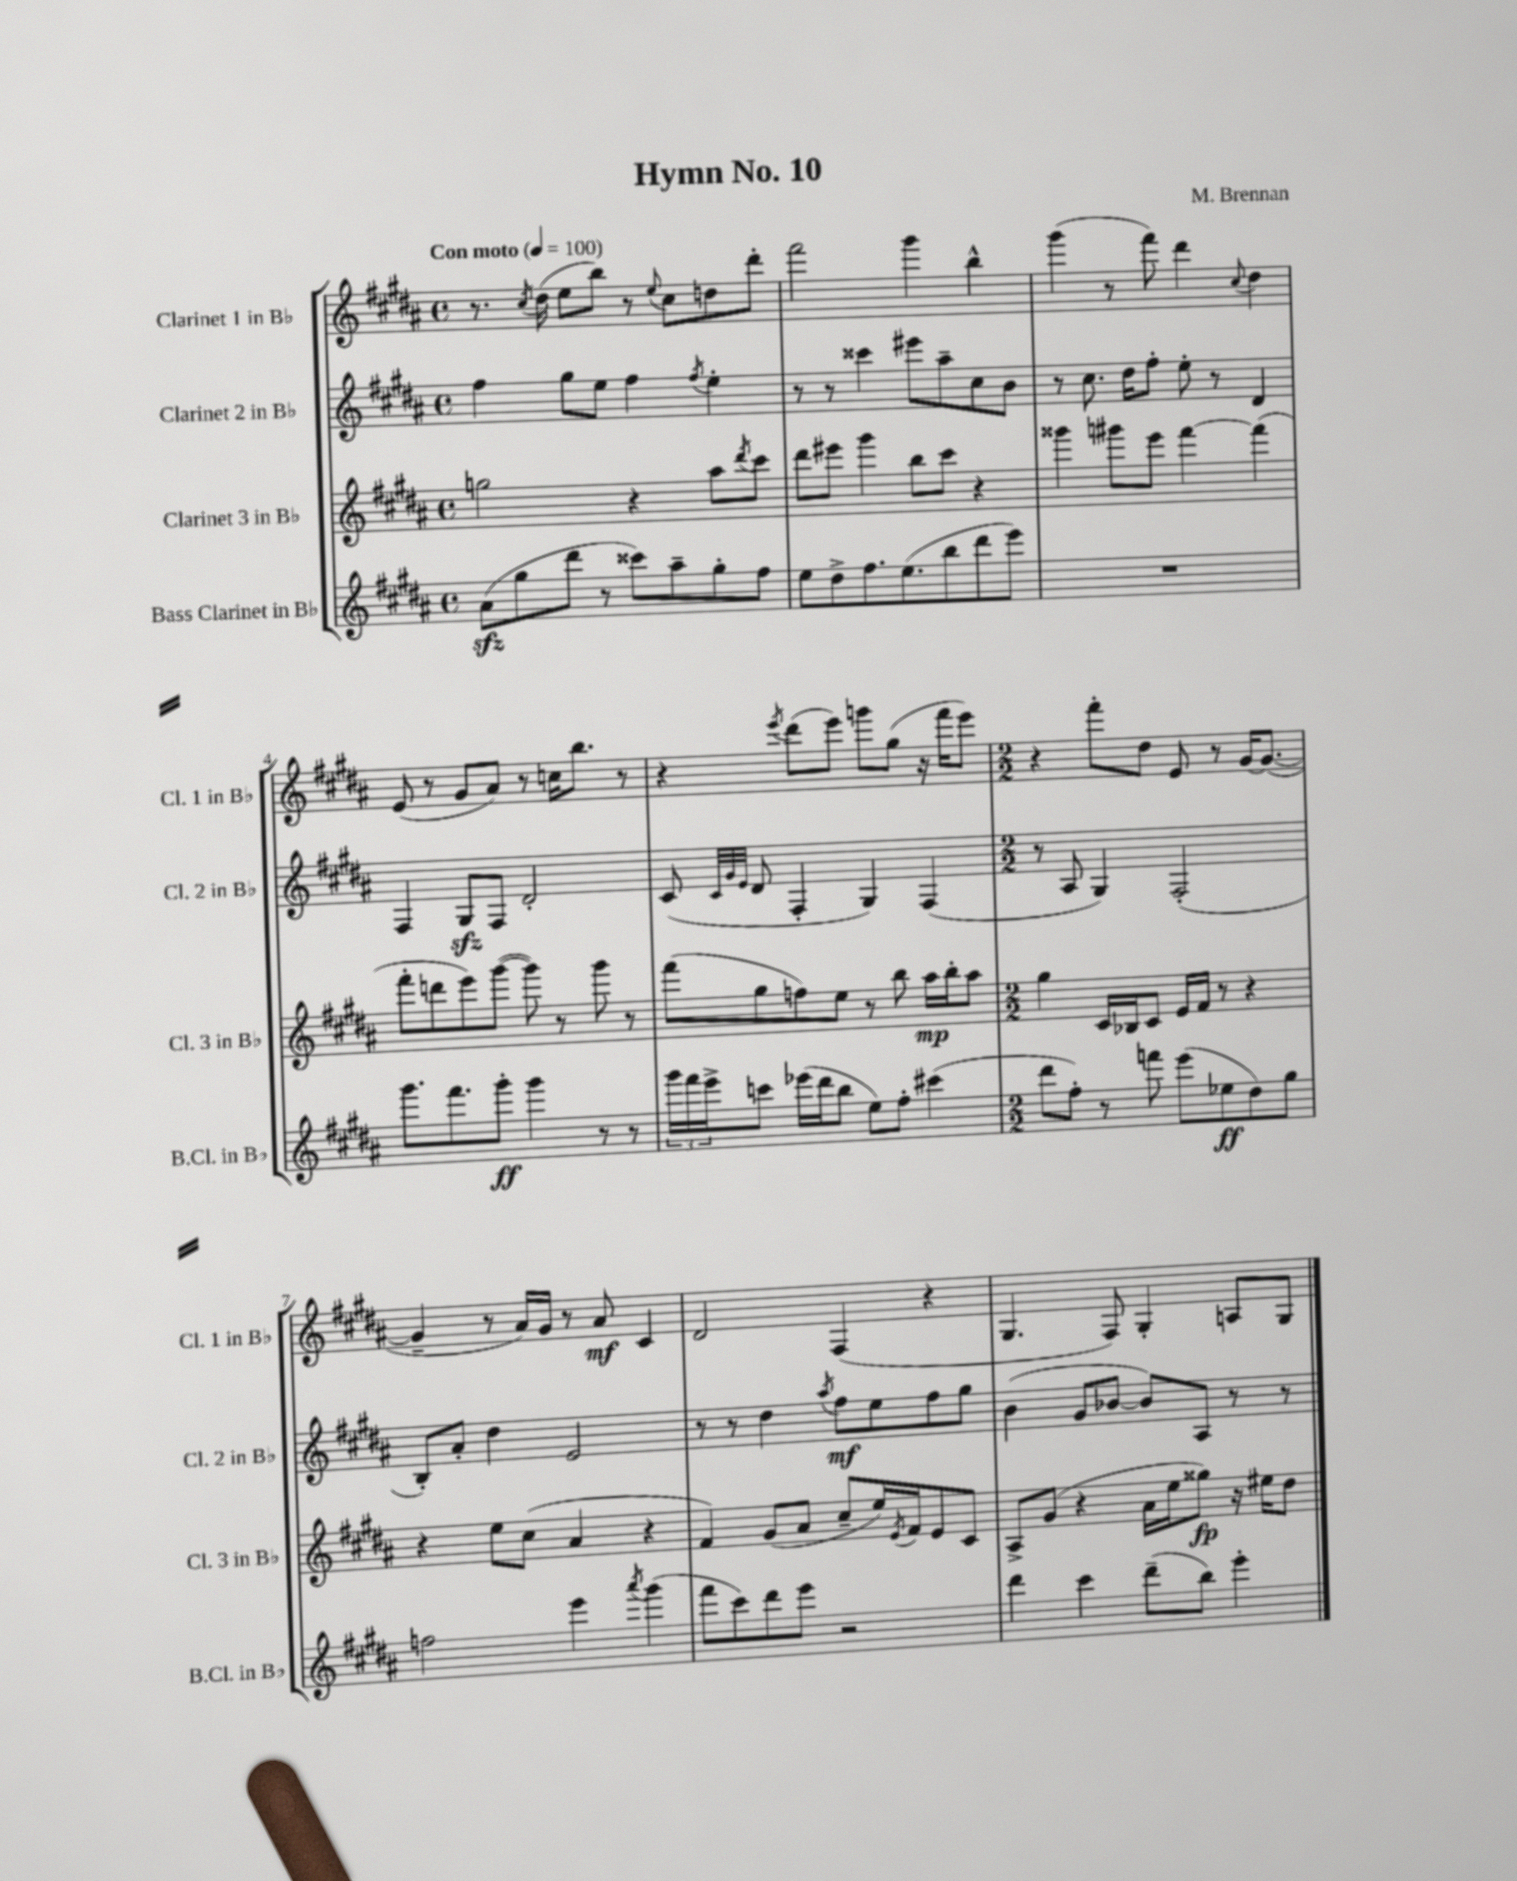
\header { title = "Hymn No. 10" composer = "M. Brennan" }
<<
\new StaffGroup <<
\new Staff = "s0" \with { instrumentName = "Clarinet 1 in Bb" shortInstrumentName = "Cl. 1 in Bb" } {
    \clef treble \key b \major \defaultTimeSignature \time 4/4 \tempo "Con moto" 4 = 100
    r8. \acciaccatura { cis''8 } dis''16( e''8 b''8) r8 \appoggiatura { e''8 } cis''8 d''8 dis'''8-. |
    fis'''2 gis'''4 b''4-^ |
    gis'''4( r8 fis'''8) dis'''4 \appoggiatura { cis''8 } dis''4 |
    e'8( r8 gis'8 ais'8) r8 c''16 b''8. r8 |
    r4 \acciaccatura { e'''8 } dis'''8( e'''8) g'''8 gis''8( r16 fis'''16 e'''8) |
    \numericTimeSignature \time 2/2 r4 fis'''8-. dis''8 e'8 r8 gis'16~ gis'8.~( |
    gis'4-- r8 ais'16) gis'16 r8 ais'8\mf cis'4 |
    dis'2 fis4( r4 |
    gis4. fis8) gis4-. a8 gis8 \bar "|." |
}
\new Staff = "s1" \with { instrumentName = "Clarinet 2 in Bb" shortInstrumentName = "Cl. 2 in Bb" } {
    \clef treble \key b \major \defaultTimeSignature \time 4/4
    fis''4 gis''8 e''8 fis''4 \acciaccatura { fis''8 } e''4-. |
    r8 r8 cisis'''4 eis'''8 ais''8-- cis''8 b'8 |
    r8 cis''8. dis''16 fis''8-. e''8-. r8 dis'4 |
    fis4 gis8\sfz fis8 dis'2-. |
    cis'8( \grace { cis'32 gis'32 e'32 } dis'8 fis4-. gis4) fis4( |
    \numericTimeSignature \time 2/2 r8 ais8 gis4) fis2-.( |
    b8-.) ais'8-. dis''4 e'2 |
    r8 r8 dis''4 \acciaccatura { ais''8 } fis''8\mf e''8 fis''8 gis''8 |
    b'4( gis'8 bes'8~ bes'8) ais8 r8 r8 \bar "|." |
}
\new Staff = "s2" \with { instrumentName = "Clarinet 3 in Bb" shortInstrumentName = "Cl. 3 in Bb" } {
    \clef treble \key b \major \defaultTimeSignature \time 4/4
    g''2 r4 ais''8 \acciaccatura { dis'''8 } cis'''8 |
    dis'''8 eis'''8 gis'''4 b''8 cis'''8 r4 |
    gisis'''4 gis'''8 e'''8 fis'''4~ fis'''4( |
    fis'''8-. d'''8 e'''8) gis'''8~( gis'''8) r8 gis'''8 r8 |
    fis'''8( gis''8 f''8) e''8 r8 b''8 ais''16\mp b''16-. ais''8 |
    \numericTimeSignature \time 2/2 gis''4 cis'16 bes16 cis'8 e'16 fis'16 r8 r4 |
    r4 e''8 cis''8( ais'4 r4 |
    fis'4) gis'8( ais'8 cis''8-- e''16) \acciaccatura { e'8 } fis'16 e'8 cis'8 |
    ais8-> gis'8( r4 ais'16 e''16 gisis''8\fp) r16 eis''16 dis''8 \bar "|." |
}
\new Staff = "s3" \with { instrumentName = "Bass Clarinet in Bb" shortInstrumentName = "B.Cl. in Bb" } {
    \clef treble \key b \major \defaultTimeSignature \time 4/4
    ais'8\sfz( gis''8 dis'''8 r8 cisis'''8) ais''8-- gis''8-. fis''8 |
    e''8 dis''8-> fis''8. e''8.( b''8 dis'''8 e'''8) |
    R1 |
    gis'''8. fis'''8. gis'''8-.\ff gis'''4 r8 r8 |
    \tuplet 3/2 { gis'''16 fis'''16 e'''16-> } c'''8 ees'''16( dis'''16 b''8 e''8) fis''8-. cis'''4( |
    \numericTimeSignature \time 2/2 dis'''8 fis''8-.) r8 f'''8 e'''8( ees''8\ff dis''8) gis''8 |
    f''2 e'''4 \acciaccatura { ais'''8 } gis'''4( |
    fis'''8 cis'''8) dis'''8 e'''8 r2 |
    dis'''4 cis'''4 dis'''8--( b''8) e'''4-. \bar "|." |
}
>>
>>
